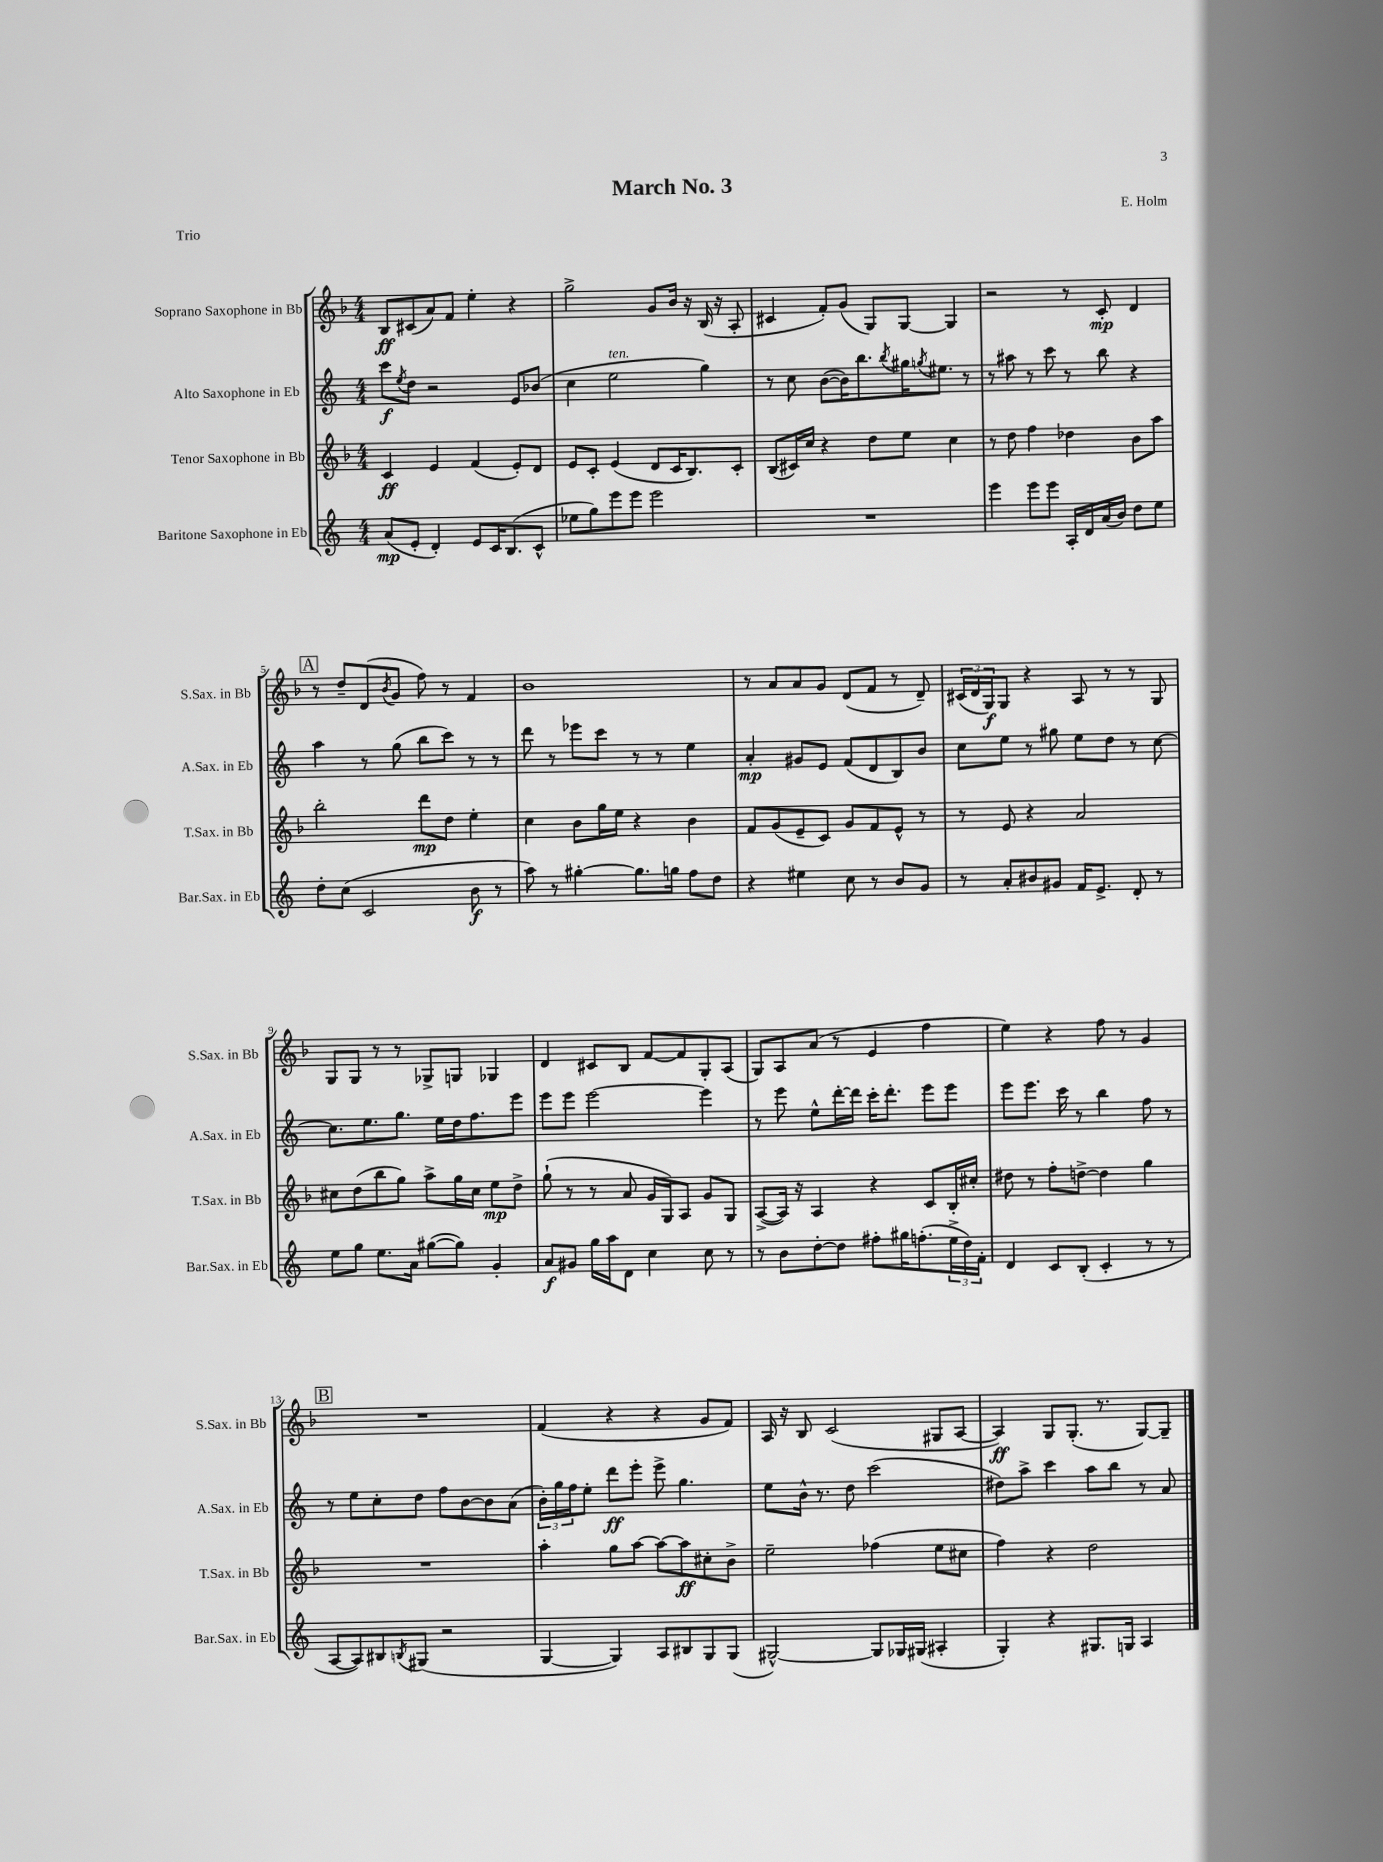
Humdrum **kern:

**kern	**kern	**kern	**kern
*staff4	*staff3	*staff2	*staff1
*clefG2	*clefG2	*clefG2	*clefG2
*k[]	*k[b-]	*k[]	*k[b-]
*M4/4	*M4/4	*M4/4	*M4/4
(8a	4c	8ccc	8B-
.	.	8qee	.
8e'	.	8dd	(8c#
4d')	4e	2r	8a)
.	.	.	8f
8e	(4f	.	4ee'
16c	.	.	.
(8.B	.	.	.
.	8e')	8e	4r
8c^^	8d	(8b-	.
=	=	=	=
8ee-	8e	4cc	2gg^
8gg)	8c'	.	.
8eee	(4e	2ee	.
8eee	.	.	.
2eee	8d	.	8g
.	16c	.	16b-
.	8.B-)	.	16r
.	.	4gg)	(16B-
.	.	.	16r
.	8c'	.	8A'
=	=	=	=
1r	(8B-	8r	4c#
.	16c#)	8cc	.
.	16cc	.	.
.	4r	([8b	8f')
.	.	16b])	(8g
.	.	8.bb	.
.	8dd	.	8G)
.	.	8qbb	.
.	8ee	16gg#	[8G
.	.	8qgg	.
.	.	8.ee#	.
.	4cc	.	4G]
.	.	8r	.
=	=	=	=
4eee	8r	8r	2r
.	8dd	8aa#	.
8eee	4ff	8r	.
8eee	.	8ccc	.
16A'	4dd-	8r	8r
16d	.	.	.
(16a	.	8bb	8c'
16b)	.	.	.
8dd	8b-	4r	4d
8ee	8aa	.	.
=	=	=	=
8dd'	2bb-'	4aa	8r
(8cc	.	.	8dd~
2c	.	8r	(8d
.	.	.	8qb-
.	.	(8gg	8g
.	8ddd	8bb	8ff)
.	8dd	8ccc)	8r
8b	4ee'	8r	4f
8r	.	8r	.
=	=	=	=
8aa)	4cc	8ddd	1b-
8r	.	8r	.
[4gg#'	8b-	8eee-	.
.	16gg	8ccc	.
.	16ee	.	.
8.gg#]	4r	8r	.
.	.	8r	.
16gg	.	.	.
8ff	4b-	4ee	.
8dd	.	.	.
=	=	=	=
4r	8f	4a'	8r
.	(8g	.	8a
4ee#	8e~	8g#	8a
.	8c)	8e	8g
8cc	8g	(8f	(8d
8r	8f	8d	8f
8b	8e^^	8B)	8r
8g	8r	8b	8d~)
=	=	=	=
8r	8r	8cc	(24c#
.	.	.	24d
.	.	.	24G)
8a'	8e	8ee	8G
8b#	4r	8r	4r
8g#	.	8gg#	.
16f	2a	8ee	8A
8.e^	.	.	.
.	.	8dd	8r
8d'	.	8r	8r
8r	.	[8cc	8G
=	=	=	=
8ee	8cc#	8.cc]	8G
8gg	(8dd	.	8G
.	.	8.ee	.
8.ee	8bb-	.	8r
.	8gg)	8.gg	8r
16a	.	.	.
([8gg#	8aa^	.	8G-^
.	.	16ee	.
8gg#])	16gg	16dd	8G
.	16cc#	8.ff	.
4g'	8ee	.	4G-
.	8dd^	8eee	.
=	=	=	=
8a	(8gg`	8eee	4d
8g#	8r	8eee	.
16gg	8r	[2eee	8c#
16aa	.	.	.
8d	8a	.	8B-
4cc	16g	.	[8f
.	16G)	.	.
.	8A	.	8f]
8cc	8g	4eee]	8G'
8r	8G	.	(8A
=	=	=	=
8r	([8A^	8r	8G)
8b	16A])	8eee	8A
.	16r	.	.
[8dd'	4A	8ee^^	(8a
8dd]	.	[16ddd'	8r
.	.	16ddd]	.
8ff#'	4r	16ccc'	4e
.	.	8.ddd'	.
16gg#	.	.	.
(8.ff'	.	.	.
.	8c	8eee	4ff
24ee^	16B-'	8eee	.
24dd)	.	.	.
.	16cc#'	.	.
24f'	.	.	.
=	=	=	=
4d	8dd#	8eee	4ee)
.	8r	8.eee	.
8c	8ff'	.	4r
.	.	16ccc	.
(8B'	[8dd^	8r	.
4c'	4dd]	4bb	8ff
.	.	.	8r
8r	4gg	8ff	4g
8r	.	8r	.
=	=	=	=
[8A	1r	8r	1r
8A])	.	8ee	.
8B#	.	8cc'	.
8qB	.	.	.
(8G#	.	8dd	.
2r	.	8ff	.
.	.	[8b	.
.	.	8b]	.
.	.	(8a	.
=	=	=	=
[4G	4aa'	24b')	(4f
.	.	24gg	.
.	.	24ff	.
.	.	8ee'	.
4G])	8gg	8ddd	4r
.	[8aa	8eee'	.
8A	8aa_	8eee^	4r
8B#	8aa]	4.gg	.
8G	8cc#'	.	8g
(8G	8b-^	.	8f)
=	=	=	=
[2G#^^)	2ee~	8ee	16A
.	.	.	16r
.	.	16b^^	8B-
.	.	8.r	.
.	.	.	(2c
.	.	8dd	.
8G#]	(4ff-	(2ccc	.
16G-	.	.	.
(16G#	.	.	.
4A#'	8ee	.	8G#
.	8cc#	.	[8A
=	=	=	=
4G')	4ff)	8dd#)	4A])
.	.	8aa^	.
4r	4r	4ccc	8G
.	.	.	(8.G'
8.G#	2dd	8aa	.
.	.	.	8.r
.	.	8bb	.
16G	.	.	.
4A	.	8r	[8G)
.	.	8a	8G~]
==	==	==	==
*-	*-	*-	*-
